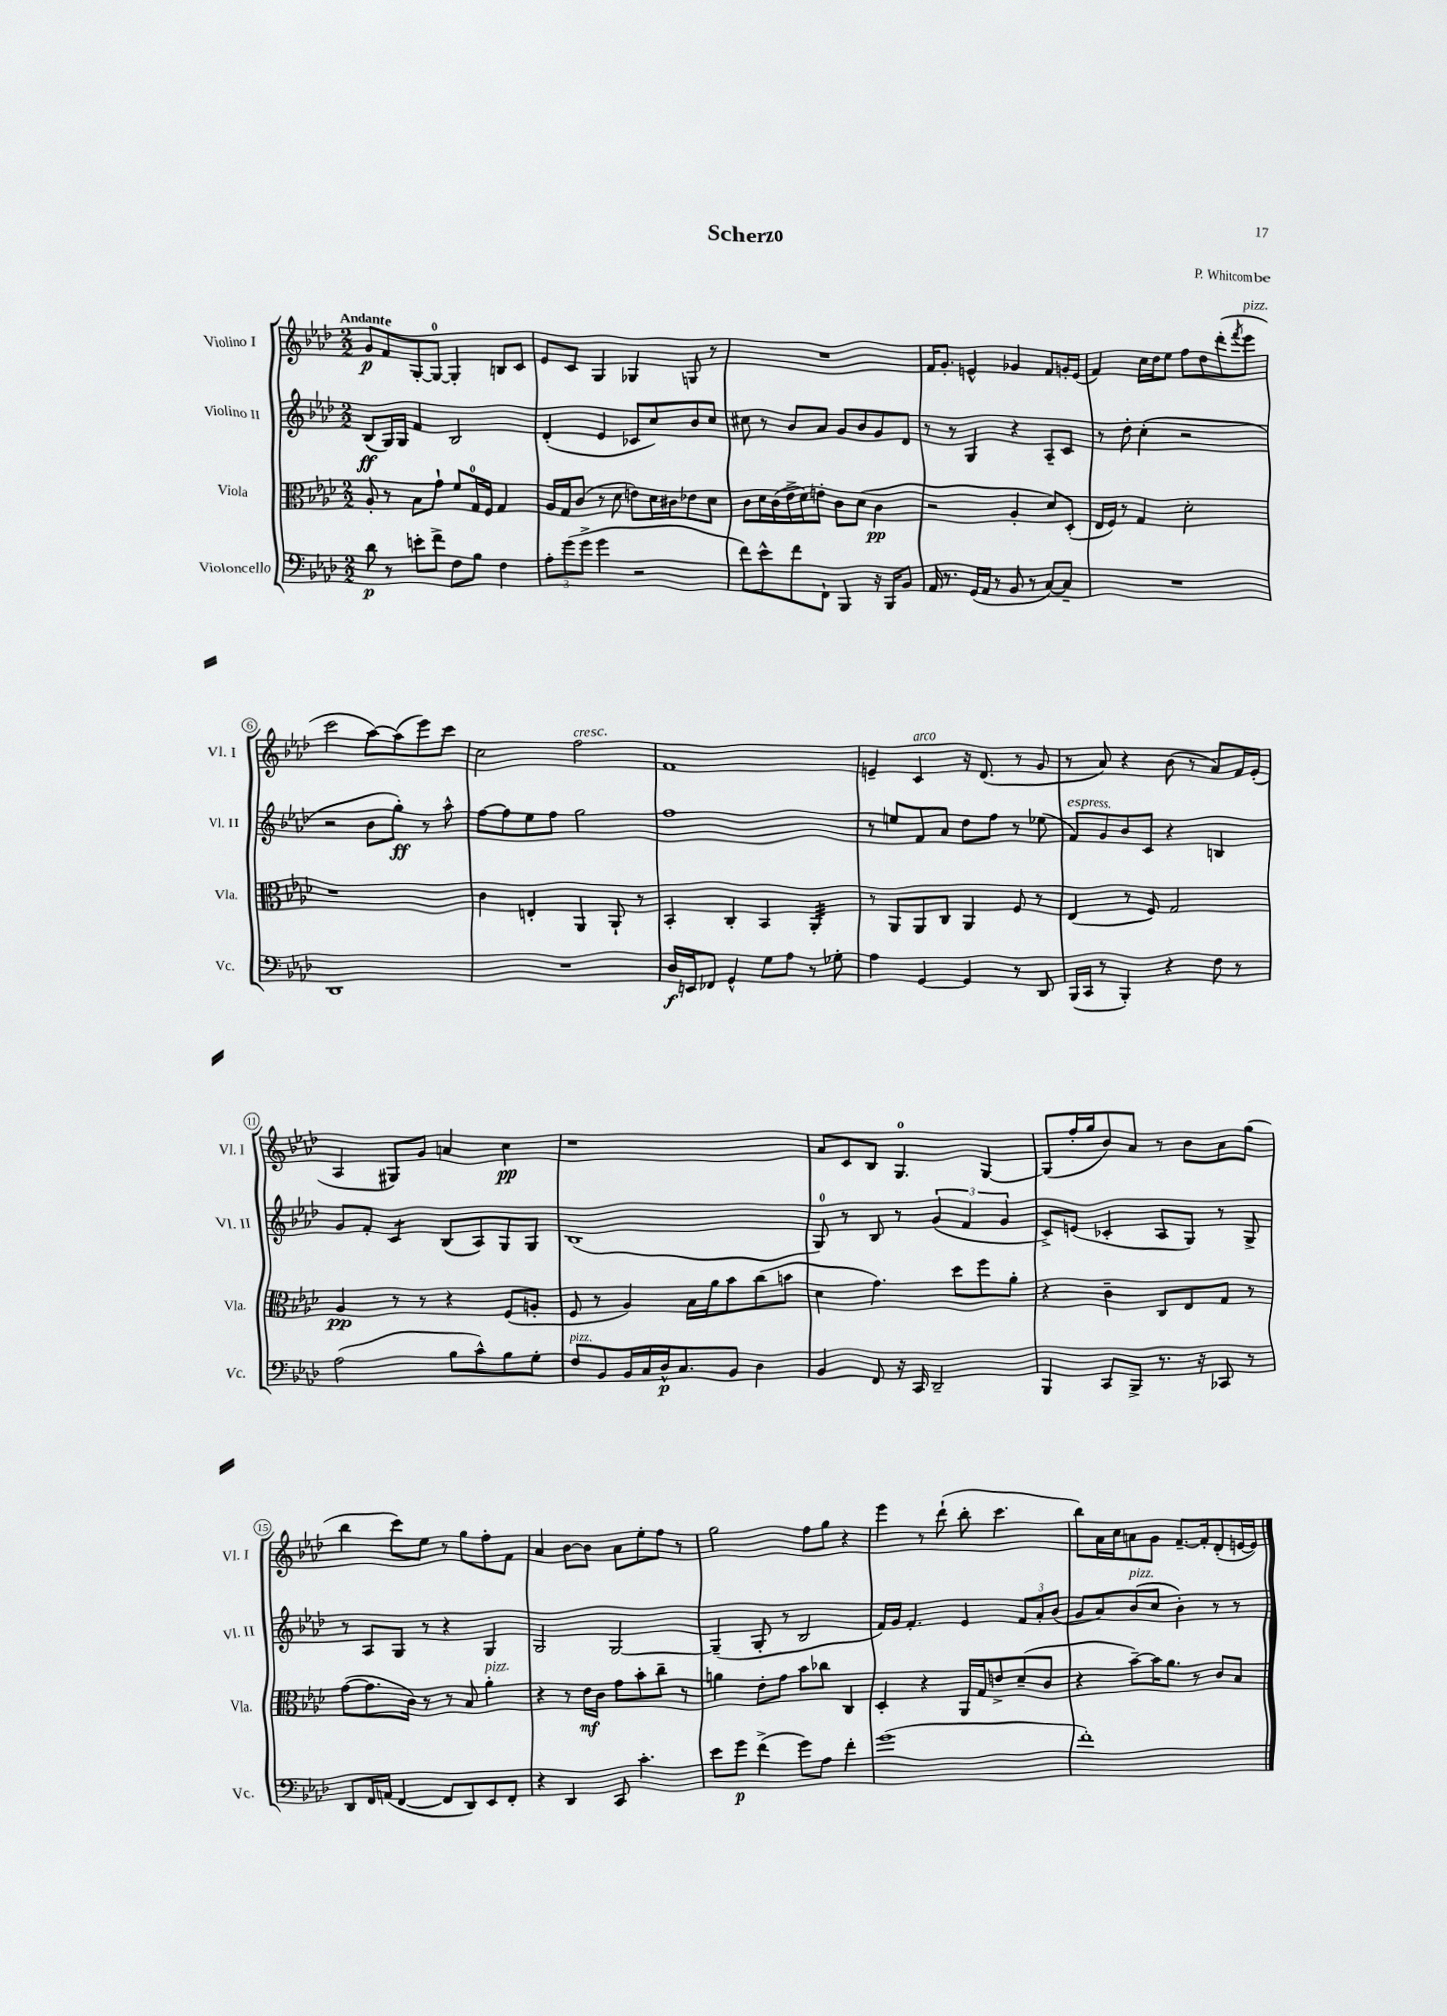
\header { title = "Scherzo" composer = "P. Whitcombe" }
<<
\new StaffGroup <<
\new Staff = "s0" \with { instrumentName = "Violino I" shortInstrumentName = "Vl. I" } {
    \clef treble \key aes \major \numericTimeSignature \time 2/2 \tempo "Andante"
    g'8\p f'8 g8~-. g8-0~ g4-. b8 c'8 |
    ees'8 c'8 g4 ges4 g8 r8 |
    R1 |
    f'16 g'8.-. e'4-^ ges'4 f'8 g'16-. e'16( |
    f'4) c''16 des''16 ees''8 f''8 des''8 des'''8-.( \acciaccatura { f'''8 } ees'''8^\markup { \italic "pizz." } |
    c'''2 aes''8~) aes''8( ees'''8) c'''8 |
    c''2 f''2^\markup { \italic "cresc." } |
    f'1 |
    e'4-- c'4^\markup { \italic "arco" } r16 des'8.( r8 g'8 |
    r8 aes'8) r4 bes'8( r8 aes'8) f'16 ees'16-.( |
    aes4 gis8) g'8 a'4 c''4\pp |
    r1 |
    aes'8 c'8 bes8 g4.-0 g4~ |
    g8( f''16-. g''16 bes'8) aes'8 r8 bes'8 aes'8 g''8( |
    bes''4 c'''8) ees''8 r8 g''8 f''8-. f'8 |
    aes'4 bes'8~ bes'8 aes'8 ees''8-. f''8 r8 |
    g''2 f''8 g''8 r4 |
    ees'''4 r8 des'''8-!( bes''8-. c'''4. |
    bes''8) aes'16 c''16 a'8 g'8 f'8.~-- f'16-. des'8-.( e'16~ e'16) \bar "|." |
}
\new Staff = "s1" \with { instrumentName = "Violino II" shortInstrumentName = "Vl. II" } {
    \clef treble \key aes \major \numericTimeSignature \time 2/2
    bes8\ff( g16) g16 f'4 bes2 |
    des'4-.( ees'4 ces'8 c''8) bes'8 c''8 |
    cis''8 r8 bes'8 aes'8 g'8 bes'8 g'8 des'8 |
    r8 r8 g4 r4 aes8-- c'8 |
    r8 des''8-. c''4-.( r2 |
    r2 bes'8 g''8-.\ff) r8 aes''8-^ |
    f''8~ f''8 ees''8 f''8 g''2 |
    f''1 |
    r8 e''8 f'8 aes'8 des''8 f''8 r8 ees''8( |
    f'8^\markup { \italic "espress." }) g'8 bes'8 c'8 r4 b4 |
    g'8 f'8-. c'4:8 bes8( aes8) g8 g8 |
    bes1( |
    g8-0) r8 bes8 r8 \tuplet 3/2 { g'4( f'4 g'4 } |
    c'8->) e'8( ces'4-. aes8 g8) r8 g8-> |
    r8 aes8 g8 r8 r4 g4 |
    g2 g2~ |
    g4--( g8-. r8 bes2 |
    f'16) g'16 f'4.-. ees'4 \tuplet 3/2 { f'8 aes'8-. bes'8( } |
    g'8 aes'8) bes'8^\markup { \italic "pizz." }( c''8 bes'4-.) r8 r8 \bar "|." |
}
\new Staff = "s2" \with { instrumentName = "Viola" shortInstrumentName = "Vla." } {
    \clef alto \key aes \major \numericTimeSignature \time 2/2
    aes8-. r8 bes8 g'8-! f'8 g16-0 f16 g4 |
    aes16 g16 c'8( r8 des'8 e'8) des'16 cis'16 ees'8 des'8 |
    c'8 des'16 c'16( ees'16-> des'16) e'8-. c'8 des'8( c'4\pp |
    r2 aes4-. des'8) des8-.( |
    ees16 f16) r8 g4 des'2-. |
    r1 |
    c'4 e4-. aes,4 aes,8-! r8 |
    bes,4-. c4-. bes,4 aes,4:32-. |
    r8 aes,8 aes,8 c8 aes,4 f8 r8 |
    ees4( r8 f8) g2 |
    aes4\pp r8 r8 r4 f8( a8-. |
    f8 r8 aes4) bes16 aes'16 bes'8 c''8( b'8 |
    des'4 g'4.) des''8 f''8 aes'8-. |
    r4 c'4-- c8 ees8 g8 r8 |
    g'8~( g'8. c'16) r8 r8 bes8 aes'4-.^\markup { \italic "pizz." } |
    r4 r8 ees'16\mf c'16 g'8 bes'8-. c''8-- r8 |
    a'4 ees'8-. g'8 bes'8 ces''8 c4 |
    des4-. r4 aes,16 g16 e'8-> des'8--( c'8 |
    r4 bes'8~--) bes'16 aes'8. r8 c'8 bes8 \bar "|." |
}
\new Staff = "s3" \with { instrumentName = "Violoncello" shortInstrumentName = "Vc." } {
    \clef bass \key aes \major \numericTimeSignature \time 2/2
    des'8\p r8 e'8-. f'8-> f8 bes8 f4 |
    \tuplet 3/2 { aes8-. g'8( g'8-> } g'4 r2 |
    f'8) ees'8-^ f'8 f,8-! bes,,4 r16 bes,,16 bes,8 |
    aes,16 r8. g,16( aes,16 r8 bes,8 r8 c8~) c8-- |
    R1 |
    des,1 |
    R1 |
    des16\f e,16 fes,8 g,4-^ g8 aes8 r8 ges8-. |
    aes4 g,4~ g,4 r8 des,8 |
    bes,,16( c,16 r8 bes,,4-.) r4 f8 r8 |
    aes2( bes8 c'8-^) bes8 g8-. |
    f8^\markup { \italic "pizz." } bes,8 bes,16 c16 des16-^\p c8. bes,8 des4 |
    bes,4 f,8 r16 c,16 des,2-- |
    bes,,4 c,8 bes,,8-> r8. r16 ces,8 r8 |
    des,8 f,16 a,16( f,4~ f,8 des,8) ees,8 f,8-. |
    r4 des,4 c,8 c'4.-. |
    ees'8 g'8\p f'4->( g'8) aes8 f'4-. |
    g'1( |
    f'1-.) \bar "|." |
}
>>
>>
\layout { \context { \Score \override BarNumber.stencil = #(make-stencil-circler 0.1 0.3 ly:text-interface::print) } }
